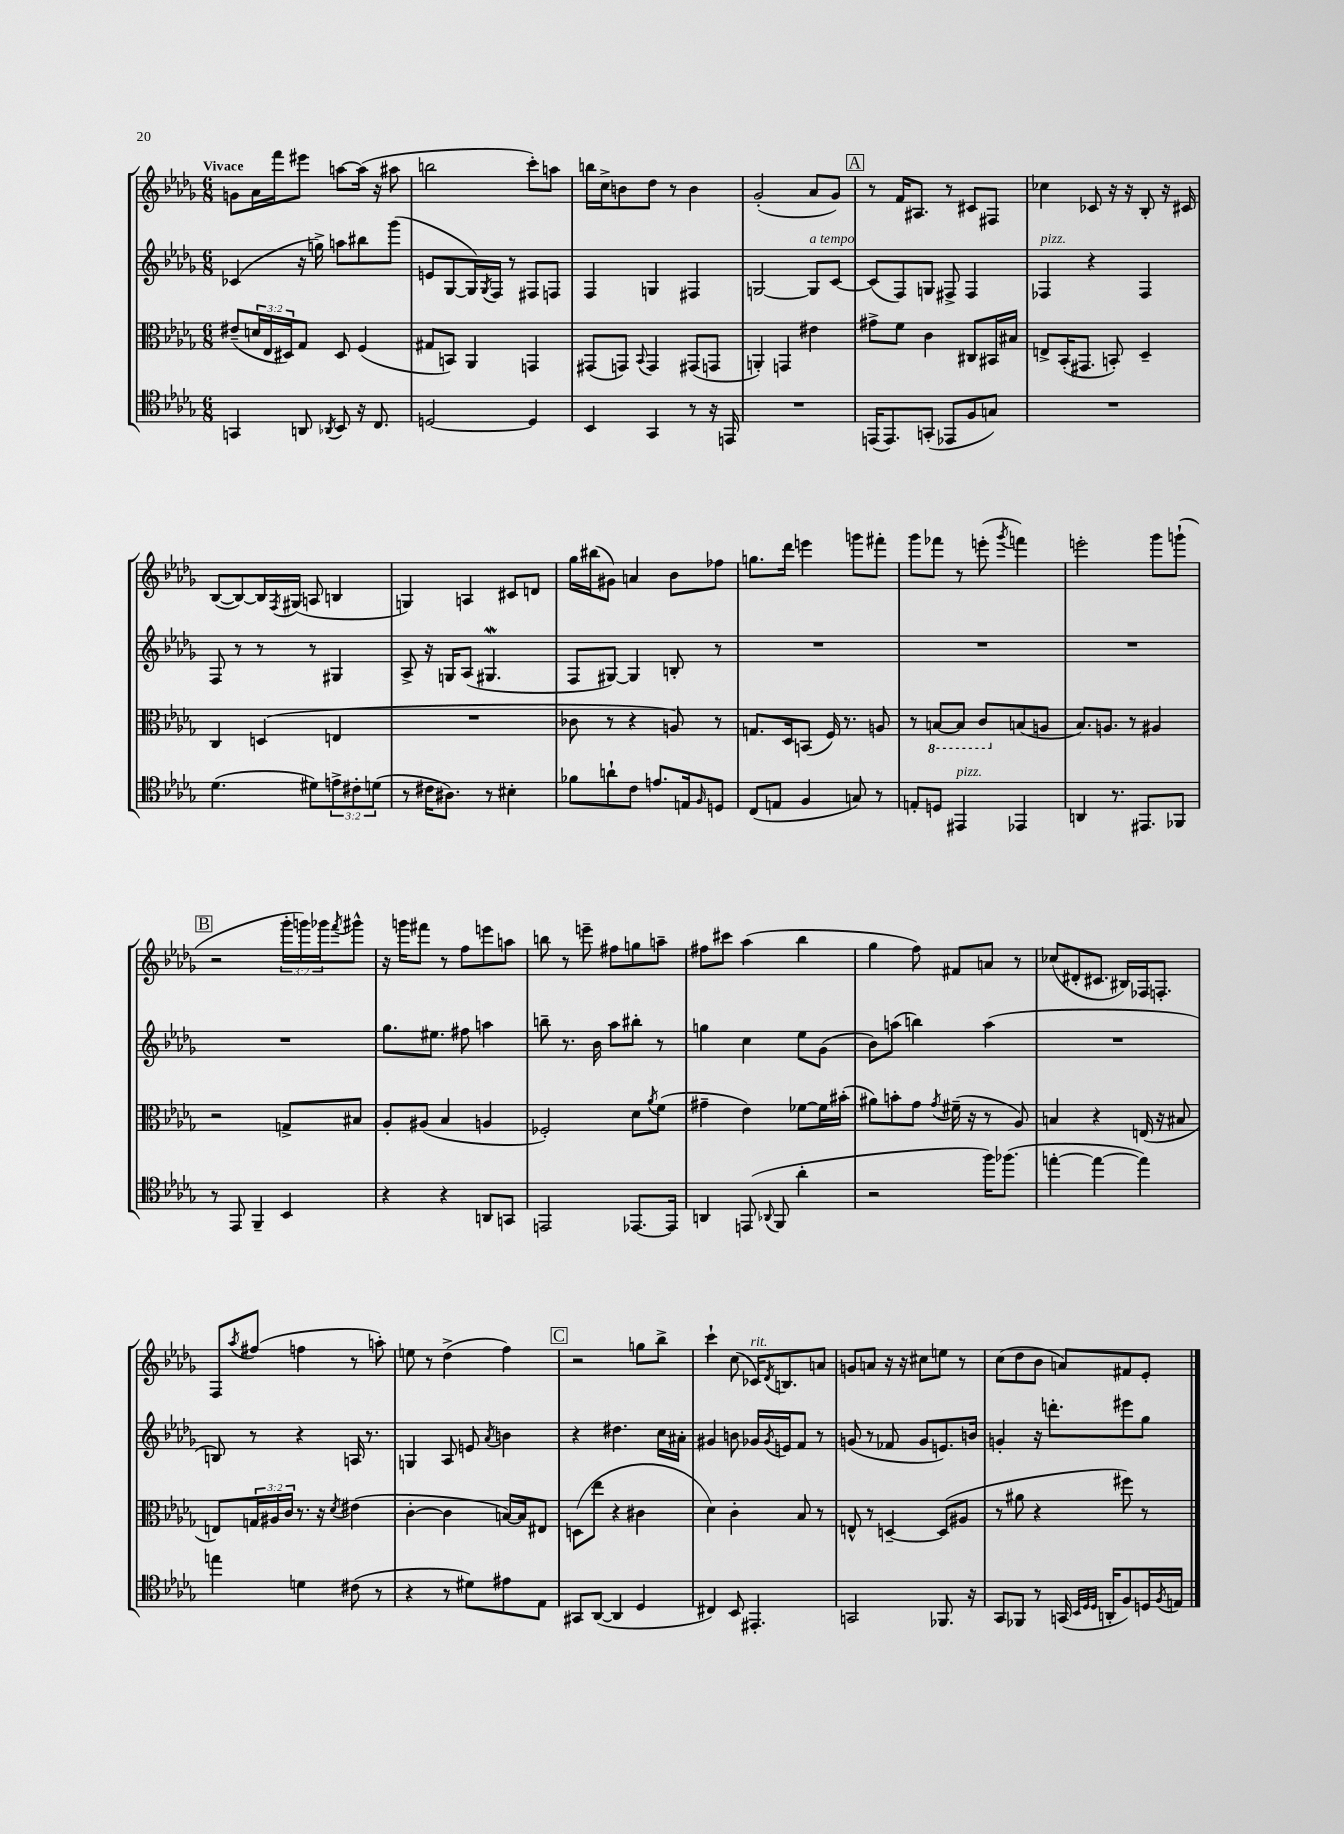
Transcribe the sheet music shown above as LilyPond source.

<<
\new StaffGroup <<
\new Staff = "s0" {
    \clef treble \key des \major \numericTimeSignature \time 6/8 \override Staff.TupletNumber.text = #tuplet-number::calc-fraction-text \tempo "Vivace"
    g'8 aes'16 f'''16 eis'''8 a''8~ a''16( r16 ais''8 |
    b''2 c'''8-.) a''8 |
    b''16 c''16-> b'8 des''8 r8 b'4 |
    ges'2-.( aes'8 ges'8) |
    \mark \markup { \box "A" } r8 f'16 ais8. r8 cis'8 fis8 |
    ces''4 ces'8 r16 r16 bes8-. r16 cis'16 |
    bes8~( bes8~) bes16 \acciaccatura { f8 } gis16( a8 b4 |
    g4) a4 cis'8 d'8 |
    ges''16 bis''16( gis'8) a'4 bes'8 fes''8 |
    g''8. des'''16 e'''4 g'''8 fis'''8-. |
    ges'''8 fes'''8 r8 e'''8-.( \acciaccatura { ges'''8 } f'''4) |
    e'''2-. ges'''8 g'''8-!( |
    \mark \markup { \box "B" } r2 \tuplet 3/2 { ges'''16-. g'''16) ges'''16 } \acciaccatura { f'''8 } gis'''8-^ |
    r16 g'''16 fis'''8 r8 f''8 e'''8 a''8 |
    b''8 r8 e'''8-- fis''8 g''8 a''8-- |
    fis''8 cis'''8 aes''4( bes''4 |
    ges''4 f''8) fis'8 a'8 r8 |
    ces''8( dis'8-. cis'8. bis16) fes16 f8.-. |
    f8 \acciaccatura { aes''8 } fis''8( f''4 r8 a''8-.) |
    e''8 r8 des''4->( f''4) |
    \mark \markup { \box "C" } r2 g''8 bes''8-> |
    c'''4-! c''8( ces'16^\markup { \italic "rit." }) \acciaccatura { des'8 } b8. a'8 |
    g'8 a'8 r16 r16 cis''8 e''8 r8 |
    c''8( des''8 bes'8 a'8) fis'8 ees'8-. \bar "|." |
}
\new Staff = "s1" {
    \clef treble \key des \major \numericTimeSignature \time 6/8
    ces'4( r16 g''16->) a''8 bis''8 ges'''8( |
    e'8 ges8~ ges16) \acciaccatura { ges8 } f16 r8 fis8 f8 |
    f4 g4 fis4 |
    g2~ g8^\markup { \italic "a tempo" } c'8~ |
    \mark \markup { \box "A" } c'8( f8) g8 fis8-> fis4 |
    fes4^\markup { \italic "pizz." } r4 fes4 |
    f8 r8 r8 r8 gis4 |
    aes8-> r16 g16 aes8( gis4.\mordent |
    f8 gis8~) gis4 b8-. r8 |
    R2. |
    R2. |
    R2. |
    \mark \markup { \box "B" } R2. |
    ges''8. eis''8. fis''8 a''4 |
    b''8-- r8. bes'16 aes''8 bis''8-. r8 |
    g''4 c''4 ees''8 ges'8( |
    bes'8) a''8( b''4) a''4( |
    R2. |
    b8) r8 r4 a16 r8. |
    g4 aes8 e'8 \acciaccatura { aes'8 } b'4 |
    \mark \markup { \box "C" } r4 dis''4. c''16 ais'16-. |
    gis'4 b'8 ges'16 \acciaccatura { ges'8 } e'16 f'8 r8 |
    g'8( r8 fes'8 g'8 e'8.) b'16 |
    g'4-. r16 d'''8.-. eis'''8 ges''8 \bar "|." |
}
\new Staff = "s2" {
    \clef alto \key des \major \numericTimeSignature \time 6/8 \override Staff.TupletNumber.text = #tuplet-number::calc-fraction-text
    eis'8--( \tuplet 3/2 { d'16 ees16 dis16) } ges8 dis8 f4( |
    gis8 b,8) aes,4 g,4 |
    gis,8( g,8) \appoggiatura { bes,8 } g,4 gis,8( g,8 |
    a,4-.) g,4 eis'4 |
    \mark \markup { \box "A" } gis'8-> f'8 c'4 cis8 bis,16 bis16 |
    e8-> bes,16-.( gis,8. b,8-.) des4-- |
    c4 d4( e4 |
    R2. |
    ces'8 r8 r4 a8) r8 |
    g8. des16 b,8( f16) r8. a8 |
    r8 \ottava #-1 b,8~ b,8 c8 \ottava #0 b8( a8 |
    bes8.) a8. r8 ais4 |
    \mark \markup { \box "B" } r2 g8-> bis8 |
    aes8-. ais8( bes4 a4 |
    fes2-.) des'8 \acciaccatura { aes'8 } f'8( |
    gis'4-- ees'4) fes'8~ fes'16 bis'16-.( |
    ais'8) b'8-. ges'8 \acciaccatura { ges'8 } fis'16--( r16 r8 aes8) |
    b4 r4 e16( r16 bis8 |
    e8) \tuplet 3/2 { g16 ais16 c'16 } r8. r16 \acciaccatura { des'8 } eis'4( |
    c'4~-. c'4 b16~) b16 eis8 |
    \mark \markup { \box "C" } d8( ees''8 r4 cis'4 |
    des'4) c'4-. bes8 r8 |
    e8-^ r8 d4~-- d8( ais8 |
    r8 ais'8 r4 fis''8) r8 \bar "|." |
}
\new Staff = "s3" {
    \clef tenor \key des \major \numericTimeSignature \time 6/8 \override Staff.TupletNumber.text = #tuplet-number::calc-fraction-text
    g,4 a,8 \acciaccatura { aes,8 } bes,8 r16 c8. |
    d2~ d4 |
    bes,4 ges,4 r8 r16 e,16 |
    R2. |
    \mark \markup { \box "A" } e,16( e,8.) g,8-.( ees,8 f8 g8) |
    R2. |
    des'4.( dis'8) \tuplet 3/2 { e'8-> cis'8-. d'8( } |
    r8 cis'16 ais8.) r8 bis4-. |
    fes'8 a'8-! c'8 e'8. e16 \grace { f16 } d8 |
    c8( e8 f4 g8) r8 |
    e8-. d8 eis,4^\markup { \italic "pizz." } ees,4 |
    a,4 r8. eis,8. fes,8 |
    \mark \markup { \box "B" } r8 ees,8 f,4-- bes,4 |
    r4 r4 a,8 g,8 |
    e,2 ees,8.~ ees,16 |
    a,4 e,8( \appoggiatura { aes,8 } f,8 aes'4-. |
    r2 f''16) fes''8.( |
    e''4~-. e''4~ e''4) |
    e''4 d'4 cis'8( r8 |
    r4 r8 dis'8) eis'8 ees8 |
    \mark \markup { \box "C" } gis,8 aes,8~( aes,4 des4 |
    cis4) bes,8 eis,4.-. |
    g,2 fes,8. r16 |
    ges,8 fes,8 r8 g,16( \grace { bes,32 des32 des32 } a,16-. f8) d16 \acciaccatura { f8 } e16 \bar "|." |
}
>>
>>
\layout { \context { \Score \remove "Bar_number_engraver" } }
